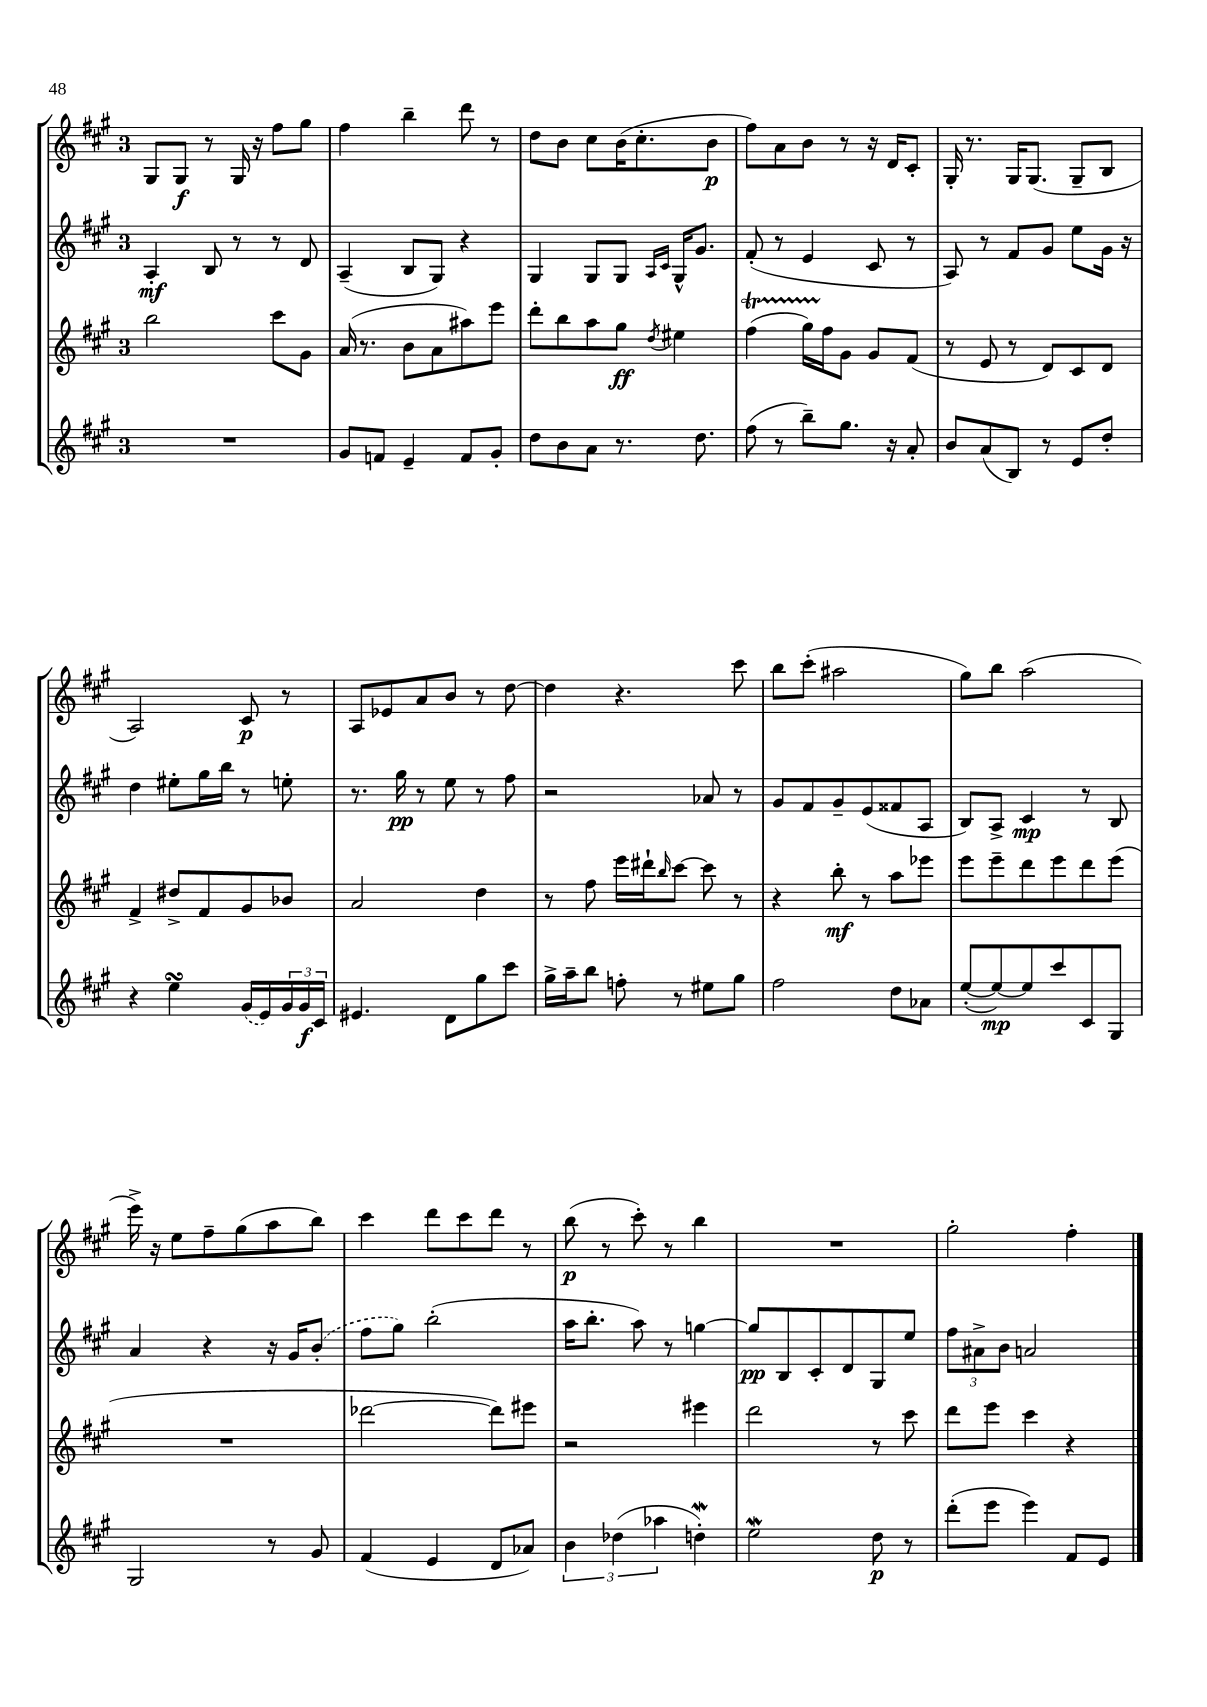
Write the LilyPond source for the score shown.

<<
\new StaffGroup <<
\new Staff = "s0" {
    \clef treble \key a \major \once \override Staff.TimeSignature.style = #'single-digit \time 3/4
    gis8 gis8\f r8 gis16 r16 fis''8 gis''8 |
    fis''4 b''4-- d'''8 r8 |
    d''8 b'8 cis''8 b'16( cis''8.-. b'8\p |
    fis''8) a'8 b'8 r8 r16 d'16 cis'8-. |
    gis16-. r8. gis16 gis8.( gis8-- b8 |
    a2) cis'8\p r8 |
    a8 ees'8 a'8 b'8 r8 d''8~ |
    d''4 r4. cis'''8 |
    b''8 cis'''8-.( ais''2 |
    gis''8) b''8 a''2( |
    e'''16->) r16 e''8 fis''8-- gis''8( a''8 b''8) |
    cis'''4 d'''8 cis'''8 d'''8 r8 |
    b''8\p( r8 cis'''8-.) r8 b''4 |
    R2. |
    gis''2-. fis''4-. \bar "|." |
}
\new Staff = "s1" {
    \clef treble \key a \major \once \override Staff.TimeSignature.style = #'single-digit \time 3/4
    a4-.\mf b8 r8 r8 d'8 |
    a4--( b8 gis8) r4 |
    gis4 gis8 gis8 \grace { a16 cis'16 } gis16-^ gis'8. |
    fis'8-.( r8 e'4 cis'8 r8 |
    a8) r8 fis'8 gis'8 e''8 gis'16 r16 |
    d''4 eis''8-. gis''16 b''16 r8 e''8-. |
    r8. gis''16\pp r8 e''8 r8 fis''8 |
    r2 aes'8 r8 |
    gis'8 fis'8 gis'8-- e'8( fisis'8 a8 |
    b8) a8-> cis'4\mp r8 b8 |
    a'4 r4 r16 gis'16 \once \slurDashed b'8-.( |
    fis''8 gis''8) b''2-.( |
    a''16 b''8.-. a''8) r8 g''4~ |
    g''8\pp b8 cis'8-. d'8 gis8 e''8 |
    \tuplet 3/2 { fis''8 ais'8-> b'8 } a'2 \bar "|." |
}
\new Staff = "s2" {
    \clef treble \key a \major \once \override Staff.TimeSignature.style = #'single-digit \time 3/4
    b''2 cis'''8 gis'8 |
    a'16( r8. b'8 a'8 ais''8) e'''8 |
    d'''8-. b''8 a''8 gis''8\ff \acciaccatura { d''8 } eis''4 |
    fis''4\startTrillSpan( gis''16) fis''16\stopTrillSpan gis'8 gis'8 fis'8( |
    r8 e'8 r8 d'8) cis'8 d'8 |
    fis'4-> dis''8-> fis'8 gis'8 bes'8 |
    a'2 d''4 |
    r8 fis''8 e'''16 dis'''16-! \grace { b''16 } cis'''8~ cis'''8 r8 |
    r4 b''8-.\mf r8 a''8 ees'''8 |
    e'''8 e'''8-- d'''8 e'''8 d'''8 e'''8( |
    R2. |
    des'''2~ des'''8) eis'''8 |
    r2 eis'''4 |
    d'''2 r8 cis'''8 |
    d'''8 e'''8 cis'''4 r4 \bar "|." |
}
\new Staff = "s3" {
    \clef treble \key a \major \once \override Staff.TimeSignature.style = #'single-digit \time 3/4
    R2. |
    gis'8 f'8 e'4-- f'8 gis'8-. |
    d''8 b'8 a'8 r8. d''8. |
    fis''8( r8 b''8--) gis''8. r16 a'8-. |
    b'8 a'8( b8) r8 e'8 d''8-. |
    r4 e''4\turn \once \slurDashed gis'16( e'16) \tuplet 3/2 { gis'16 gis'16\f cis'16 } |
    eis'4. d'8 gis''8 cis'''8 |
    gis''16-> a''16-- b''8 f''8-. r8 eis''8 gis''8 |
    fis''2 d''8 aes'8 |
    e''8~-.( e''8~\mp) e''8 cis'''8 cis'8 gis8 |
    gis2 r8 gis'8 |
    fis'4( e'4 d'8 aes'8) |
    \tuplet 3/2 { b'4 des''4( aes''4 } d''4-.\mordent) |
    e''2\mordent d''8\p r8 |
    d'''8-.( e'''8 e'''4) fis'8 e'8 \bar "|." |
}
>>
>>
\layout { \context { \Score \remove "Bar_number_engraver" } }
